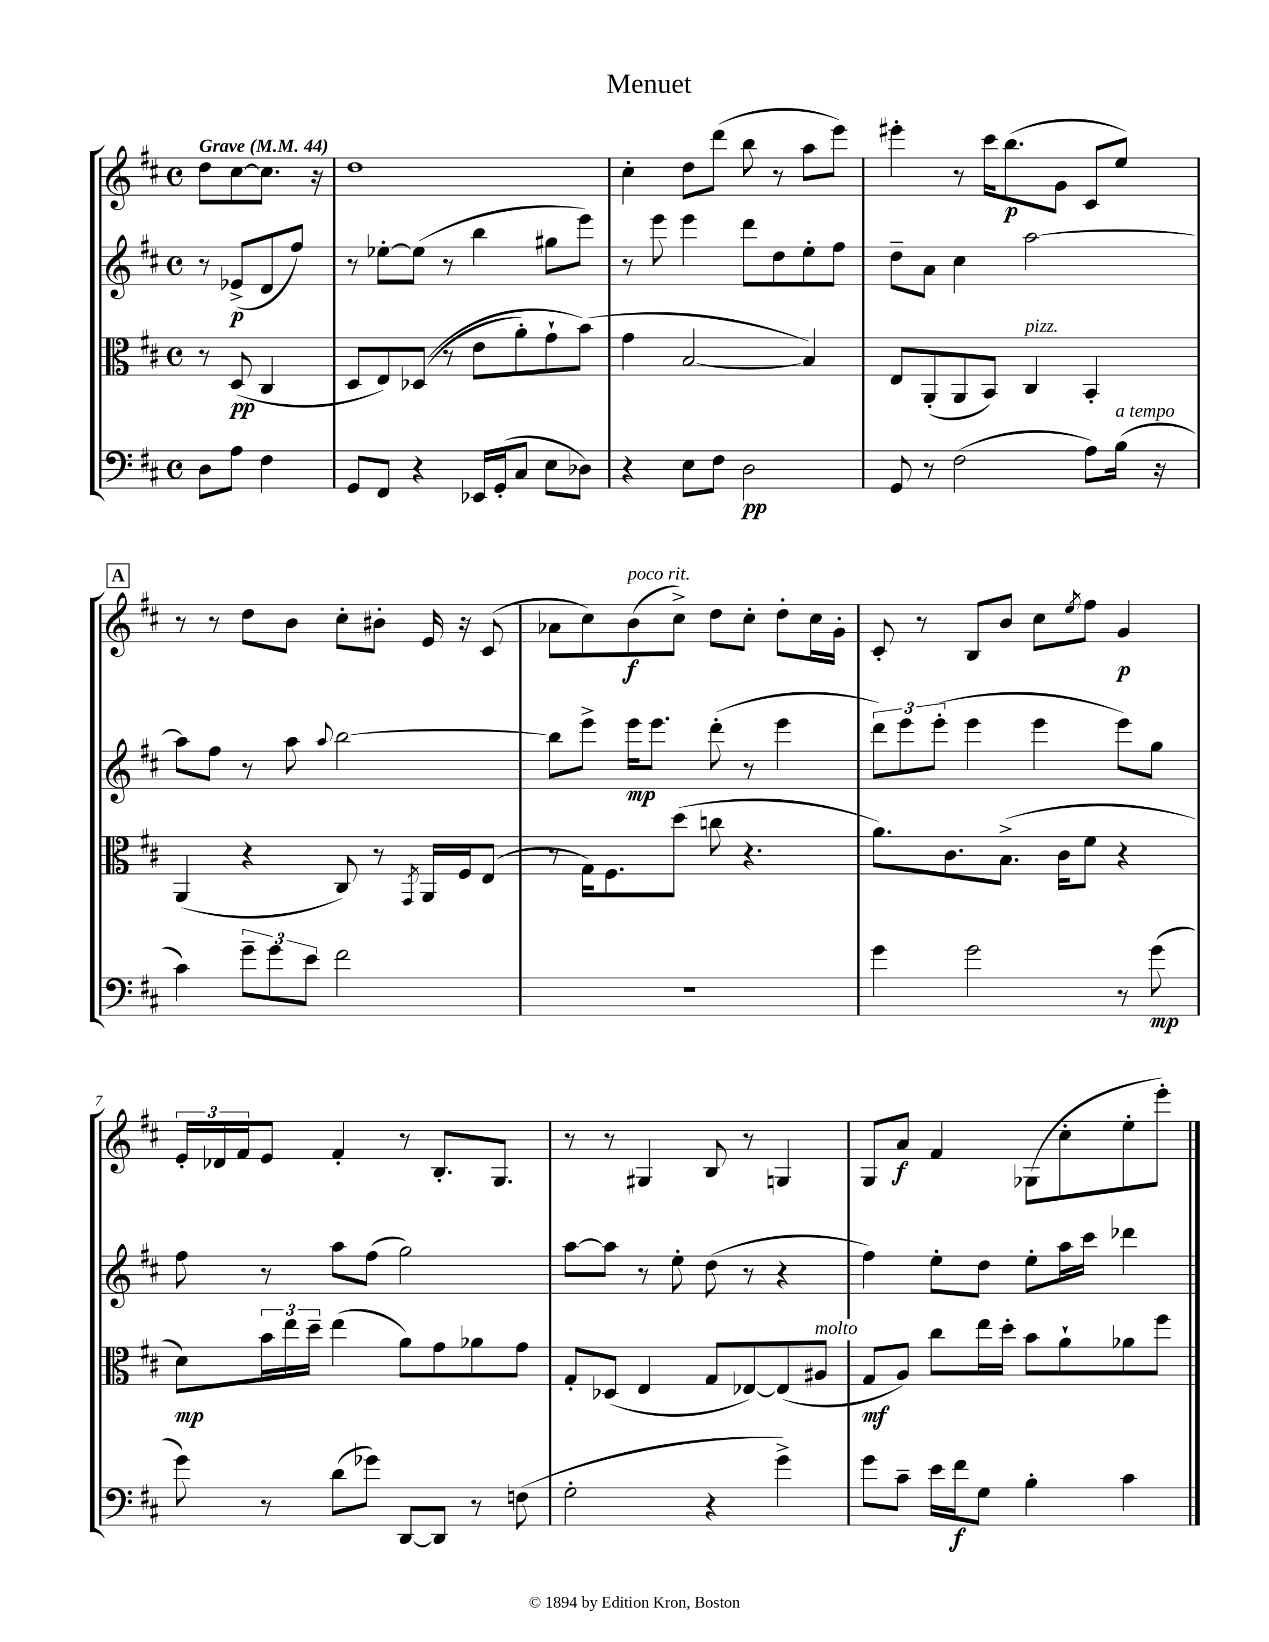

**kern	**kern	**kern	**kern
*staff4	*staff3	*staff2	*staff1
*clefF4	*clefC3	*clefG2	*clefG2
*k[f#c#]	*k[f#c#]	*k[f#c#]	*k[f#c#]
*M4/4	*M4/4	*M4/4	*M4/4
*met(c)	*met(c)	*met(c)	*met(c)
*MM44	*MM44	*MM44	*MM44
8D	8r	8r	8dd
8A	(8D	(8e-^	[8cc#
4F#	4C#	8d	8.cc#]
.	.	8ff#)	.
.	.	.	16r
=	=	=	=
8GG	8D	8r	1dd
8FF#	8E)	[8ee-'	.
4r	&((8D-	(8ee-]	.
.	8r	8r	.
16EE-	8e	4bb	.
(16GG'	.	.	.
8C#	8a')	.	.
8E	8g`	8gg#	.
8D-)	(8b&)	8eee)	.
=	=	=	=
4r	4g	8r	4cc#'
.	.	8eee	.
8E	[2B	4eee	8dd
8F#	.	.	(8ddd
2D	.	8ddd	8bb
.	.	8dd	8r
.	4B])	8ee'	8aa
.	.	8ff#	8eee)
=	=	=	=
8GG	8E	8dd~	4eee#'
8r	(8AA'	8a	.
(2F#	8AA	4cc#	8r
.	8BB)	.	16ccc#
.	.	.	(8.bb
.	4C#	[2aa	.
.	.	.	8g
8A)	4BB'	.	8c#
(16B	.	.	8ee)
16r	.	.	.
=	=	=	=
4c#)	(4AA	8aa]	8r
.	.	8ff#	8r
12g~	4r	8r	8dd
12g	.	.	.
.	.	8aa	8b
12e	.	.	.
.	.	8qqaa	.
2f#	8C#)	[2bb	8cc#'
.	8r	.	8b#'
.	8qGG	.	.
.	16AA	.	16e
.	16F#	.	16r
.	(8E	.	(8c#
=	=	=	=
1r	8r	8bb]	8a-
.	16G)	8eee^	8cc#)
.	8.F#	.	.
.	.	16eee	(8b
.	.	8.eee	.
.	(8dd	.	8cc#^)
.	8cc	(8ddd'	8dd
.	4.r	8r	8cc#'
.	.	4eee	8dd'
.	.	.	16cc#
.	.	.	16g'
=	=	=	=
4g	8.a)	12ddd)	8c#'
.	.	12eee	.
.	.	.	8r
.	.	(12eee'	.
.	8.c#	.	.
2g	.	4eee	8B
.	(8.B^	.	8b
.	.	4eee	8cc#
.	16c#	.	.
.	.	.	8qee
.	8f#	.	8ff#
8r	4r	8eee)	4g
(8g	.	8gg	.
=	=	=	=
8g)	8d)	8ff#	24e'
.	.	.	24d-
.	.	.	24f#
8r	24b	8r	8e
.	24ee	.	.
.	24dd~	.	.
(8d	(4ee	8aa	4f#'
8g-)	.	(8ff#	.
[8DD	8a)	2gg)	8r
8DD]	8g	.	8.B'
8r	8a-	.	.
.	.	.	8.G
(8F	8g	.	.
=	=	=	=
2G'	8G'	[8aa	8r
.	(8D-	8aa]	8r
.	4E	8r	4G#
.	.	8ee'	.
4r	8G	(8dd	8B
.	[8E-)	8r	8r
4g^)	(8E-]	4r	4G
.	8A#	.	.
=	=	=	=
8g	8G	4ff#)	8G
8c#~	8A)	.	8a
16e	8cc#	8ee'	4f#
16f#	.	.	.
8G	16ee	8dd	.
.	16dd'	.	.
4B'	8b	8ee'	(8G-
.	8a`	16aa	8cc#'
.	.	16ccc#	.
4c#	8a-	4ddd-	8ee'
.	8ff#	.	8eee')
==	==	==	==
*-	*-	*-	*-
